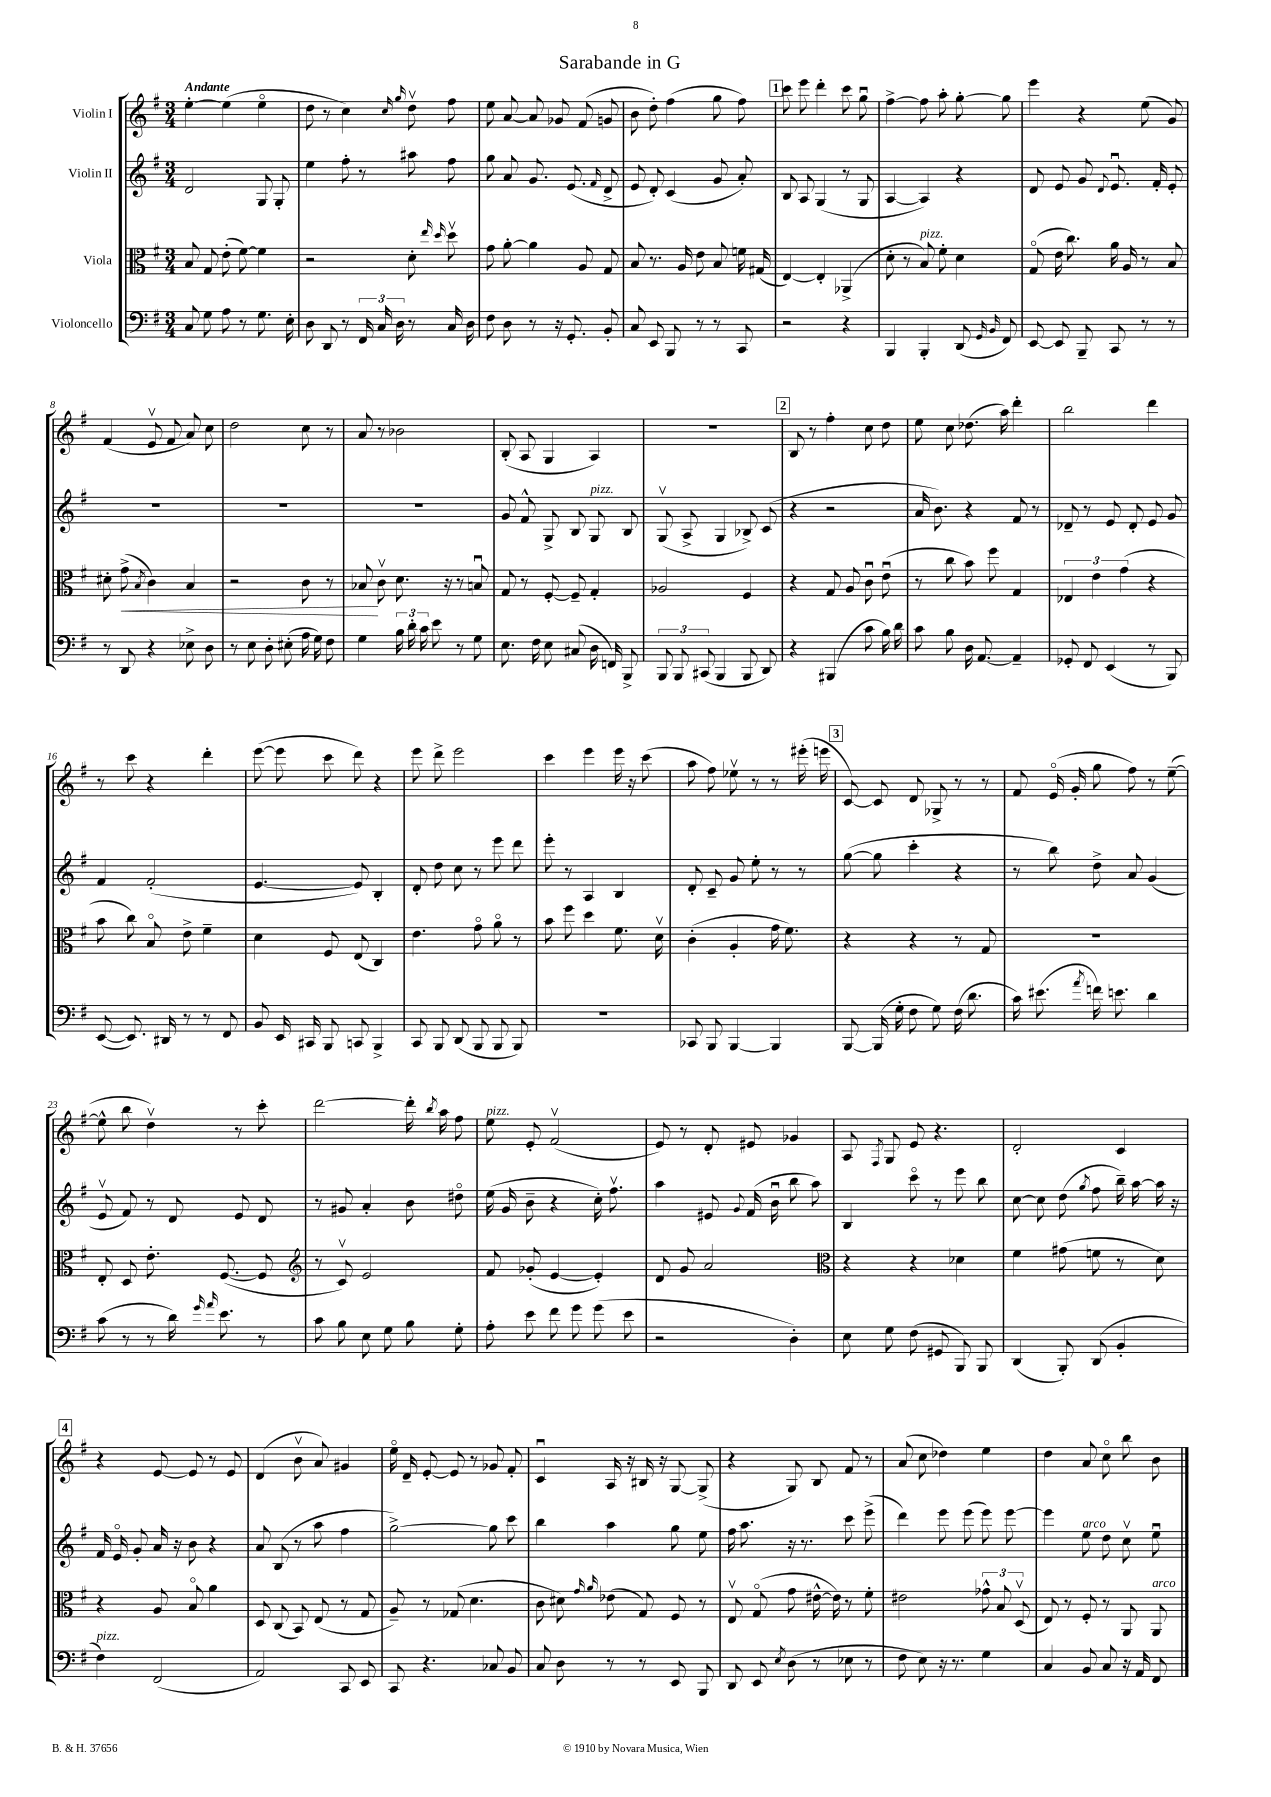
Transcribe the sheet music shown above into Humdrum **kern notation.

**kern	**kern	**kern	**kern
*staff4	*staff3	*staff2	*staff1
*clefF4	*clefC3	*clefG2	*clefG2
*k[f#]	*k[f#]	*k[f#]	*k[f#]
*M3/4	*M3/4	*M3/4	*M3/4
8C	8B	2d	[4ee'
8G	8G	.	.
8A	(8e'	.	(4ee]
8r	[8f#)	.	.
8.G	4f#]	8G	4eeo
.	.	8G'	.
16E'	.	.	.
=	=	=	=
8D	2r	4ee	8dd
8DD	.	.	8r
8r	.	8ff#'	4cc)
24FF#	.	8r	.
24C	.	.	.
24D	.	.	.
.	.	.	16qqcc
.	.	.	16qqgg
8r	8d'	8aa#	8ddv
.	16qqee	.	.
.	16qqdd	.	.
16C	8ddv	8ff#	8ff#
16D	.	.	.
=	=	=	=
8F#	8g	8gg	8ee
8D	[8a'	8a	[8a
8r	4a]	8.g	8a]
16r	.	.	8g-
8.GG'	.	(8.e	.
.	8A	.	(8f#
.	.	16qqf#	.
8BB'	8G	8d^	8g
=	=	=	=
8C	8B	8e	8b
8EE	8.r	8d')	8dd')
8BBB	.	(4c	(4ff#
.	16A	.	.
8r	8e	.	.
8r	8B	8g	8gg
8CC	16f	8a')	8ff#)
.	(16G#	.	.
=	=	=	=
2r	[4E)	8B	8ccc
.	.	8A	8eee
.	4E']	(4G	4ddd'
4r	(4AA-^	8r	8ccc
.	.	8G	8ggu
=	=	=	=
4BBB	8d'	[4A	[4ff#^
.	8r	.	.
4BBB'	8B)	4A])	8ff#]
.	8f#'	.	8aa'
(8DD	4d	4r	[8gg'
16qqGG	.	.	.
16qqBB	.	.	.
8FF#)	.	.	8gg]
=	=	=	=
[8EE	(8Go	8d	4eee
8EE]	16e	8e	.
.	8.cc)	.	.
8BBB~	.	8g	4r
.	.	8qqd	.
8CC	16a	8.eu	.
.	16A	.	.
8r	8r	.	(8ee
.	.	16f#'	.
8r	8B	8e'	8g)
=	=	=	=
8r	8d#'	2.r	(4f#
8DD	(8g^	.	.
.	8qB	.	.
4r	4c)	.	8ev
.	.	.	8f#
8E-^	4B	.	8a)
8D	.	.	8cc
=	=	=	=
8r	2r	2.r	2dd
8E	.	.	.
8D'	.	.	.
(8E#'	.	.	.
16A	8c	.	8cc
16G)	.	.	.
8F#	8r	.	8r
=	=	=	=
4G	8B-	2.r	8a
.	8cv	.	8r
24B	8.d	.	2b-
24d'	.	.	.
24c	.	.	.
8e	.	.	.
.	16r	.	.
8r	8r	.	.
8G	8Bu	.	.
=	=	=	=
8.E	8G	8g	(8B'
.	8r	8f#^^	8A
16F#	.	.	.
8E	[8F#'	8G^	4G
(8C#	8F#~]	8B	.
16D	4G'	8G	4A)
16FF)	.	.	.
8BBB^	.	8B	.
=	=	=	=
12BBB	2A-	(8Gv	2.r
12BBB	.	.	.
.	.	8A^	.
(12CC#	.	.	.
4BBB	.	4G	.
8BBB	4F#	8B-^)	.
8DD)	.	(8c	.
=	=	=	=
4r	4r	4r	8B
.	.	.	8r
(4BBB#	8G	2r	4ff#'
.	8A	.	.
8c	8cu	.	8cc
16B)	(8eu	.	8dd
16d	.	.	.
=	=	=	=
8c	8r	16a	8ee
.	.	8.b)	.
8B	8cc	.	8cc
16D	8b)	4r	(8.dd-
[8.AA	.	.	.
.	8ff#	.	.
.	.	.	16aa)
4AA~]	4G	8f#	4ddd'
.	.	8r	.
=	=	=	=
8GG-'	6E-	8d-~	2bb
8FF#	.	8r	.
.	6e	.	.
(4EE	.	8e	.
.	(6g	.	.
.	.	8d-'	.
8r	4r	8e	4ddd
8BBB)	.	8g	.
=	=	=	=
([8EE	8b	4f#	8r
8.EE])	8cc)	.	8ccc
.	8Bo	(2f#'	4r
16DD#	.	.	.
8r	8e^	.	.
8r	4f#~	.	4ddd'
8FF#	.	.	.
=	=	=	=
8BB	4d	[4.e	([8eee
16EE	.	.	8eee]
16CC#	.	.	.
8BBB	8F#	.	8ccc
8CC	(8E	8e])	8ddd)
4BBB^	4C)	4B'	4r
=	=	=	=
8CC	4.e	8d'	8eee
8BBB	.	8dd	8ddd^
(8DD	.	8cc	2eee
8BBB	8go	8r	.
8BBB	8ao	8eee	.
8BBB)	8r	8ddd	.
=	=	=	=
2.r	8b	8eee'	4ccc
.	8ff#	8r	.
.	4dd	4A	4eee
.	8.f#	4B	16eee
.	.	.	16r
.	.	.	(8ccc
.	16dv	.	.
=	=	=	=
8CC-	(4c'	8d'	8aa
8BBB	.	8c~	8ff#)
[4BBB	4A'	8g	8ee-v
.	.	8ee'	8r
4BBB]	16g	8r	8r
.	8.f#)	.	.
.	.	8r	(16eee#'
.	.	.	16eee
=	=	=	=
[8BBB	4r	([8gg	[8c)
(16BBB]	.	8gg]	8c]
16G'	.	.	.
8F#	4r	4ccc'	8d
8G)	.	.	8G-^
(16F#	8r	4r	8r
8.d	.	.	.
.	8G	.	8r
=	=	=	=
16c)	2.r	8r	8f#
(8.e#	.	.	.
.	.	8bb)	(16eo
.	.	.	16g'
8qa	.	.	.
16f)	.	8dd^	8gg
8.e	.	.	.
.	.	8a	8ff#)
4d	.	(4g	8r
.	.	.	([8ee~
=	=	=	=
(8c	8E'	8ev	8ee^^]
8r	8D	8f#)	8bb
8r	8.e'	8r	4ddv)
16d)	.	8d	.
16qqg	.	.	.
16qqa	.	.	.
8.e	([8.F#	.	.
.	.	8e	8r
8r	8F#]	8d	8ccc'
=	=	=	=
*	*clefG2	*	*
8c	8r	8r	[2ddd
8B	8cv)	8g#	.
8E	2e	4a'	.
8G	.	.	.
8B	.	8b	16ddd']
.	.	.	8qbb
.	.	.	16aa
8G'	.	8dd#o	8ff#
=	=	=	=
8A'	8f#	(16ee	8ee
.	.	16g	.
8e	(8g-'	8b~	8e'
8f#	[4e	4r	(2f#v
8g	.	.	.
(8g	4e'])	16cc')	.
.	.	8.ff#v	.
8e	.	.	.
=	=	=	=
2r	8d	4aa	8e)
.	8g	.	8r
.	2a	8e#	8d'
.	.	8qqg	.
.	.	(16f#	8e#
.	.	16bu	.
4D')	.	8bb	4g-
.	.	8aa)	.
=	=	=	=
*	*clefC3	*	*
8E	4r	4B	8A
.	.	.	8qF#
8G	.	.	8G
(8F#	4r	8ccco	8e
8GG#	.	8r	4.r
8BBB)	4d-	8eee	.
8BBB	.	8bb	.
=	=	=	=
(4DD	4f#	[8cc	2d'
.	.	8cc]	.
8BBB')	(8g#	(8dd	.
.	.	8qgg	.
(8DD	8f	8ff#	.
4BB'	8r	16bb~)	4c
.	.	[16aa	.
.	8d)	16aa]	.
.	.	16r	.
=	=	=	=
4F#)	4r	16f#	4r
.	.	16eo	.
.	.	8g'	.
(2FF#	8A	16a	[8e
.	.	16r	.
.	8Bo	8b	8e]
.	4a	4r	8r
.	.	.	8e
=	=	=	=
2AA)	8D	8a	(4d
.	(8C	(8B	.
.	8BB)	8r	8bv
.	(8E	8aa	8a)
8CC	8r	4ff#	4g#
8EE	8G	.	.
=	=	=	=
8CC	8A~)	[2gg^)	16eeo
.	.	.	16d~
4.r	8r	.	[8e'
.	(8G-	.	8e]
.	4.d	.	8r
8C-	.	8gg]	8g-
8BB	.	8ccc	8f#'
=	=	=	=
8C	8c	4bb	4cu
8D	8d#)	.	.
.	16qqg	.	.
.	16qqa	.	.
8r	(8e-	4aa	16A
.	.	.	16r
8r	8G)	.	16B#
.	.	.	16r
8EE	8F#	8gg	[8G
8BBB	8r	8ee	(8G^]
=	=	=	=
8DD	8Ev	16ff#	4r
.	.	8.aa	.
8EE	(8Go	.	.
8qE	.	.	.
(8D	8g	16r	8G)
.	.	8.r	.
8r	[16e#^^	.	8B
.	16e#])	.	.
8E-	8r	8ccc	8f#
8r	8f#'	(8eee^	8r
=	=	=	=
8F#	2e#	4ddd)	(8a
8E)	.	.	8cc
16r	.	8eee	4dd-)
8.r	.	.	.
.	.	(8eee	.
4G	12g-^^	8eee)	4ee
.	12B	.	.
.	.	[8eee	.
.	(12Dv	.	.
=	=	=	=
4C	8E)	4eee]	4dd
.	8r	.	.
8BB	8F#'	8ee	8a
8C	8r	8dd	8cco
16r	8AA	8ccv	8bb
16AA	.	.	.
8FF#	8AA	8eeu	8b
==	==	==	==
*-	*-	*-	*-
